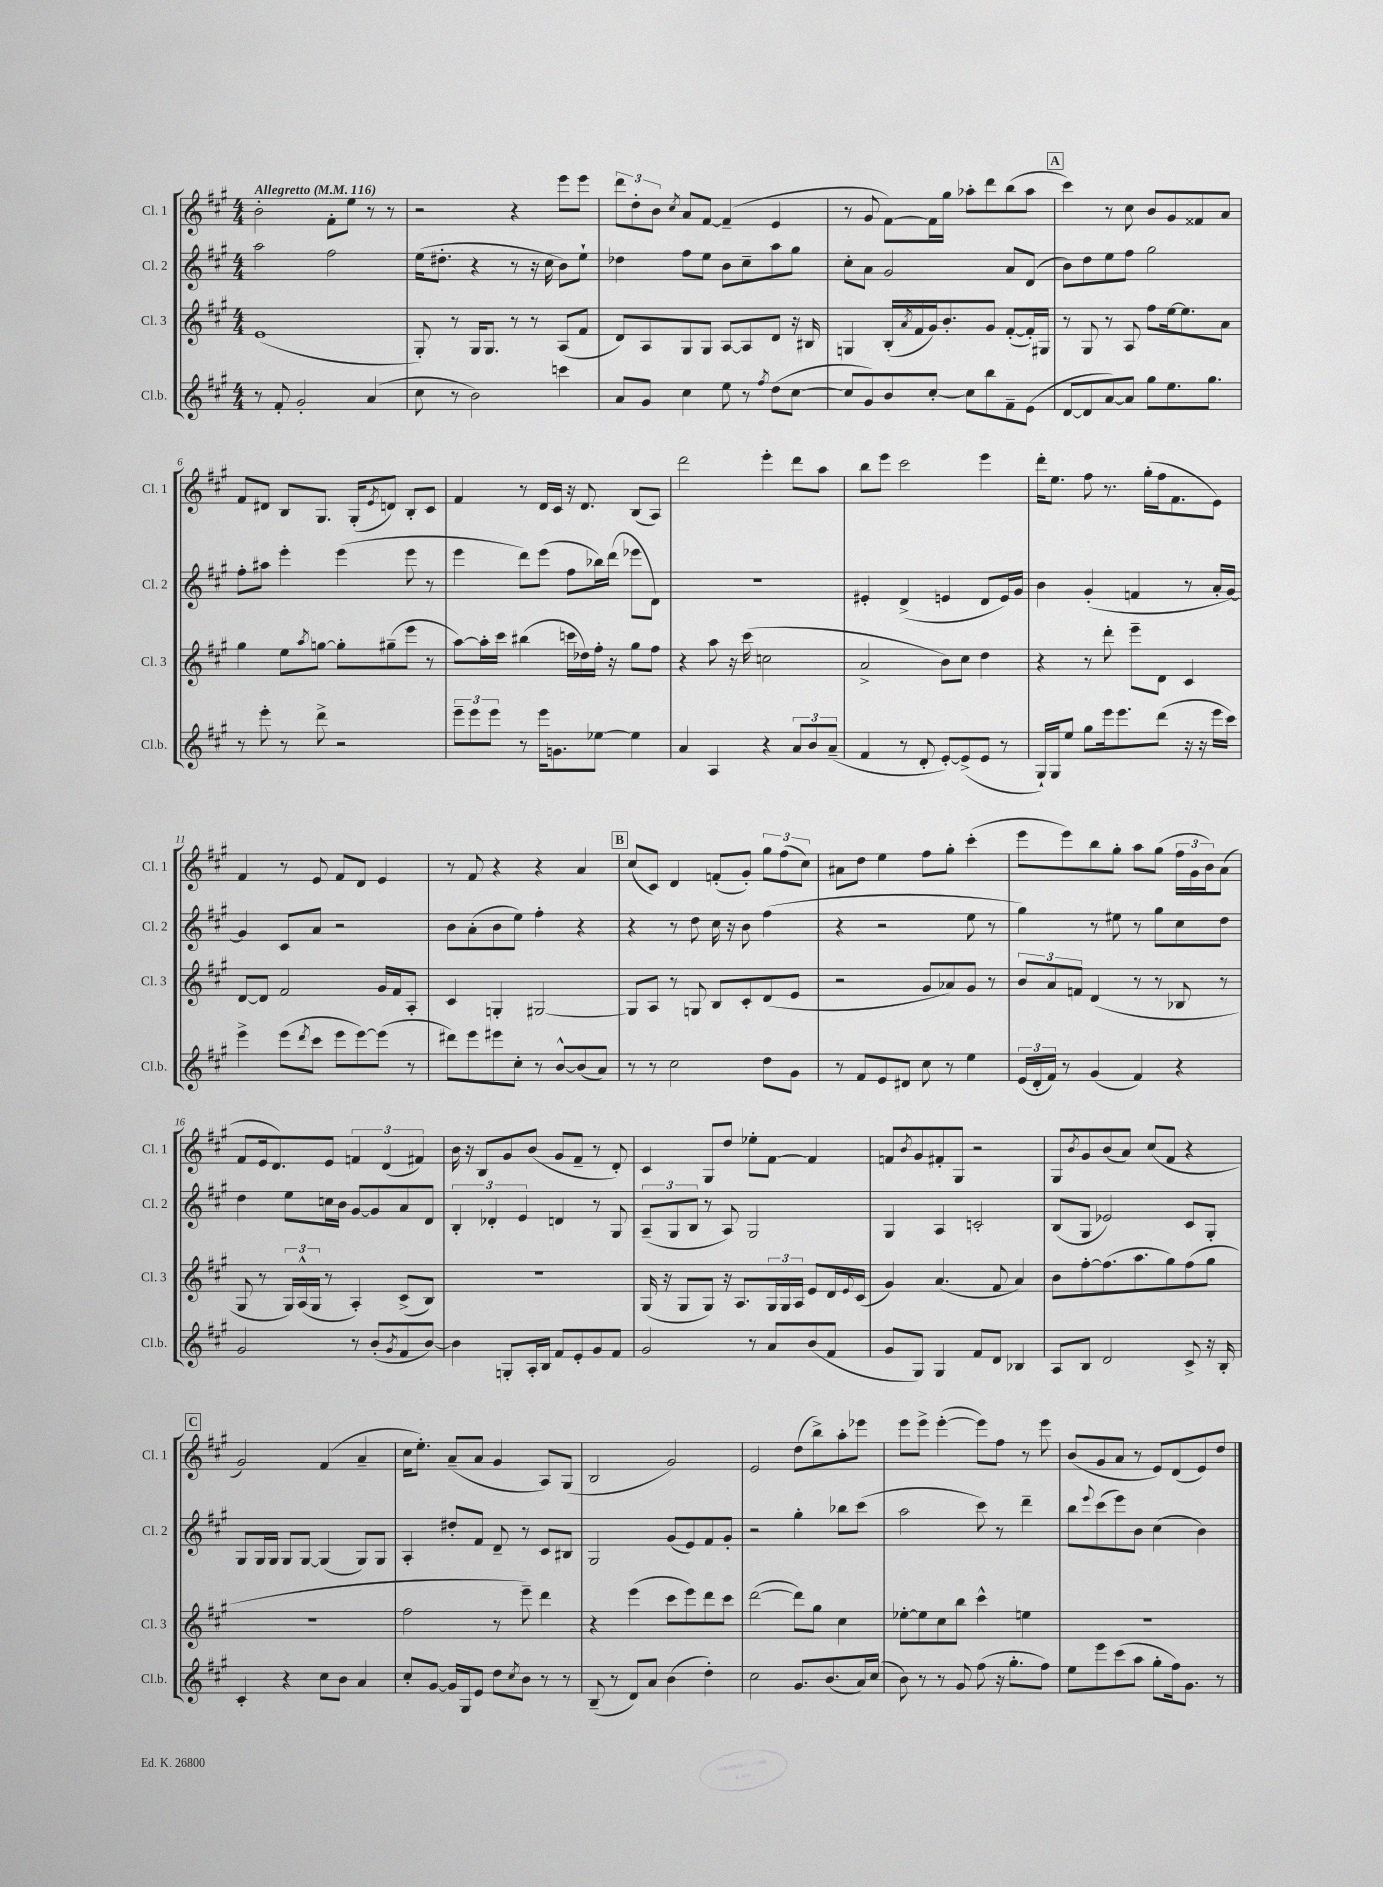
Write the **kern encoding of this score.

**kern	**kern	**kern	**kern
*staff4	*staff3	*staff2	*staff1
*clefG2	*clefG2	*clefG2	*clefG2
*k[f#c#g#]	*k[f#c#g#]	*k[f#c#g#]	*k[f#c#g#]
*M4/4	*M4/4	*M4/4	*M4/4
*MM116	*MM116	*MM116	*MM116
8r	(1e	2aa	2b'
8f#'	.	.	.
2g#'	.	.	.
.	.	2ff#	8f#'
.	.	.	8ee
(4a	.	.	8r
.	.	.	8r
=	=	=	=
8cc#	8G#')	(16ee	2r
.	.	8.dd#'	.
8r	8r	.	.
2b)	16G#	4r	.
.	8.G#	.	.
.	8r	8r	4r
.	8r	16r	.
.	.	16cc#	.
4ccc	(8A	8b)	8eee
.	8f#	8ee`	8eee
=	=	=	=
8a	8d)	4dd-	12ddd
.	.	.	12dd'
8g#	8A	.	.
.	.	.	12b
.	.	.	8qcc#
4cc#	8G#	8ff#	8a
.	8G#	8ee	[8f#
8ee	[8A	8b	(4f#~]
8r	8A]	8cc#~	.
8qff#	.	.	.
(8dd	8d	8aa	4e
[8cc#	16r	8gg#	.
.	16B#	.	.
=	=	=	=
8cc#]	4G	8cc#'	8r
8g#)	.	8a	8g#
8b	(16B'	2g#	[8f#)
.	8qa	.	.
.	16f#	.	.
[8cc#'	16g#)	.	16f#]
.	8.b'	.	16gg#
8cc#]	.	.	8aa-'
8bb	8g#	.	8ddd
8f#~	([8f#'	8a	(8bb
(8e	16f#'])	(8d	8aa-
.	16G#	.	.
=	=	=	=
[8d	8r	8b)	4ccc#)
8d]	8G#	8dd	.
[8a)	8r	8ee	8r
8a]	8A	8ff#	8cc#
8gg#	8ff#	2gg#	8b
8.ee	[16ee	.	8g#
.	8.ee]	.	.
.	.	.	8f##
8.gg#	.	.	.
.	8a	.	8a
=	=	=	=
8r	4gg#	8ff#'	8f#
8eee'	.	8aa#	8d#
8r	8ee	4eee'	8B
.	8qaa	.	.
8ddd^	[8gg	.	8.G#
2r	8gg']	(4eee	.
.	.	.	(16G#'
.	.	.	8qe
.	(8gg#~	.	8d)
.	8eee	8eee	8B'
.	8r	8r	8c#
=	=	=	=
12eee~	[8aa)	4eee	4f#
12eee	.	.	.
.	16aa']	.	.
12eee	.	.	.
.	16ccc#	.	.
8r	(4bb#	8ddd)	8r
16eee	.	(8eee	16d
8.g	.	.	16c#
.	16ccc	8ff#	16r
.	16dd-)	.	8.d
[8ee-	16ff#'	16bb-)	.
.	16r	(16ddd	.
4ee-]	8gg#	8eee-	(8B
.	8ff#	8d)	8A)
=	=	=	=
4a	4r	1r	2ddd
4A	8aa	.	.
.	16r	.	.
.	(16ccc#	.	.
4r	2cc	.	4eee'
12a	.	.	8ddd
12b	.	.	.
.	.	.	8aa
(12a~	.	.	.
=	=	=	=
4f#	2a^	4e#'	8bb
.	.	.	8eee
8r	.	(4d^	2ccc#
8d'	.	.	.
[8e')	8b)	4e	.
(8e^]	8cc#	.	.
8e	4dd	8d	4eee
8r	.	16e)	.
.	.	16g#	.
=	=	=	=
16G#`)	4r	4b	16ddd'
16G#	.	.	8.ee
8ee	.	.	.
8gg#	8r	(4g#'	8ff#
16eee	8ddd'	.	8.r
8.eee	.	.	.
.	8eee~	4f	.
.	.	.	(16gg#'
(8ddd	8d	.	16ff#
.	.	.	8.f#
16r	4c#	8r	.
16r	.	.	.
16eee	.	16a'	8e)
16ccc#)	.	[16g#)	.
=	=	=	=
4eee^	[8d	4g#]	4f#
.	8d]	.	.
(8eee	2f#	8c#	8r
8qddd	.	.	.
8ccc#	.	8a	8e
8eee	.	2r	8f#
[8eee)	.	.	8d
(8eee]	16g#	.	4e
.	16f#	.	.
8r	8A'	.	.
=	=	=	=
8ddd#)	4c#	8b	8r
8eee	.	(8a'	8f#
8eee#	4G'	8b	4r
8cc#'	.	8ee)	.
8r	[2G#	4ff#'	4r
[8b^^	.	.	.
(8b]	.	4r	4a
8a)	.	.	.
=	=	=	=
8r	8G#]	4r	(8cc#
8r	8A	.	8c#)
2cc#	8r	8r	4d
.	8G	8dd	.
.	8B	16cc#	(8f'
.	.	16r	.
.	8c#'	8b	8g#')
8dd	(8d	(4ff#	12gg#
.	.	.	(12ff#
8g#	8e	.	.
.	.	.	12cc#)
=	=	=	=
8r	2r	4r	8a#
8f#	.	.	8dd
8e	.	2r	4ee
8d#	.	.	.
8cc#	8g#	.	8ff#
8r	8a-)	.	8gg#'
4ee	8g#	8ee	(4ccc#'
.	8r	8r	.
=	=	=	=
(24e	12b	4gg#)	8eee
24d'	.	.	.
24f#)	12a	.	.
8r	.	.	8eee)
.	12f	.	.
(4g#	(4d	8r	8bb
.	.	8ee#	8gg#'
4f#)	8r	8r	8aa
.	8r	8gg#	(8gg#
4r	8B-	8cc#	24ff#
.	.	.	24g#
.	.	.	24b)
.	8r	8dd	(8a
=	=	=	=
2g#	8G#	4dd	8f#
.	8r	.	16e
.	.	.	8.d)
.	24G#)	8ee	.
.	(24A^^	.	.
.	24G#	.	.
.	8r	16cc	8e
.	.	16b	.
8r	4A')	[8g#	6f
(8b'	.	8g#]	.
.	.	.	(6d
8qg#	.	.	.
8f#	(8c#^	8a	.
.	.	.	6f#)
[8b)	8B)	8d	.
=	=	=	=
4b]	1r	6B'	16b
.	.	.	16r
.	.	.	8B
.	.	6d-'	.
8G'	.	.	8g#
.	.	6e	.
16A'	.	.	(8b
16B	.	.	.
8f#	.	4d	8g#
8e'	.	.	8f#~
8g#	.	8r	8r
8f#	.	8G#	8d')
=	=	=	=
2g#	(16G#	(12A~	4c#
.	16r	.	.
.	.	12G#	.
.	8G#	.	.
.	.	12B	.
.	8G#)	8r	8G#
.	16r	8A)	8dd
.	8.A	.	.
8r	.	2G#	8ee-'
8a	24G#	.	[8f#
.	24G#	.	.
.	24A	.	.
(8b	8e	.	4f#]
8f#	16d	.	.
.	8qqe	.	.
.	(16c#	.	.
=	=	=	=
8g#	4g#)	4G#	8f
.	.	.	8qb
8G#)	.	.	8g#
4G#	(4.a	4A	8f#'
.	.	.	8G#
8f#	.	2c'	2r
8d	8f#	.	.
4B-	4a)	.	.
=	=	=	=
8A	8b	(8B	8G#
.	.	.	8qb
8B	[8ff#'	8G#	8g#
2d	(8.ff#]	2e-)	(8b
.	.	.	8a)
.	8.aa	.	.
.	.	.	(8cc#
.	8gg#)	.	8f#
8c#^	(8ff#	8c#	4r
16r	8gg#	8G#'	.
16B'	.	.	.
=	=	=	=
4c#'	1r	8G#	2g#)
.	.	16G#	.
.	.	16G#	.
4r	.	8G#	.
.	.	[8G#	.
8cc#	.	(4G#]	(4f#
8b	.	.	.
4a	.	8G#)	4a~
.	.	8G#	.
=	=	=	=
8cc#'	2ff#	4A'	16cc#
.	.	.	8.ee')
[8g#	.	.	.
16g#]	.	8dd#'	(8a~
16G#	.	.	.
8e	.	8f#	8a
8dd	8r	8d~	4g#
8qcc#	.	.	.
8b	8eee~)	8r	.
8r	4ddd	8c#	8A)
8r	.	8B#	(8G#
=	=	=	=
(8B~	4r	2G#	2B
8r	.	.	.
8d)	(4eee	.	.
8a	.	.	.
(4b	8ccc#	(8g#	2g#)
.	8eee)	8e)	.
4dd')	8ddd	8f#	.
.	8ccc#	8g#'	.
=	=	=	=
2cc#	([2ddd	2r	2e
8.g#	8ddd])	4gg#'	(8dd
.	8gg#	.	8bb^)
(8.b	.	.	.
.	4cc#	8bb-	8aa'
16a)	.	(8ccc#	8eee-
(16cc#	.	.	.
=	=	=	=
8b)	[8ee-'	2aa	8eee
8r	8ee-]	.	8eee^
8r	8cc#	.	([4eee'
8g#	8bb	.	.
(8ff#	4ccc#^^	8ccc#)	8eee])
16r	.	8r	8ff#
8.gg#'	.	.	.
.	4ee	4ddd~	8r
8ff#)	.	.	8eee
=	=	=	=
8ee	1r	8bb	(8b
.	.	8qqeee	.
8eee	.	(8ccc#	8g#
(8ccc#	.	8eee)	8a
8aa	.	8b	8r
8gg#'	.	(4cc#	8e)
16ff#)	.	.	(8d
8.g#	.	.	.
.	.	4b)	8e)
8r	.	.	8dd
==	==	==	==
*-	*-	*-	*-
